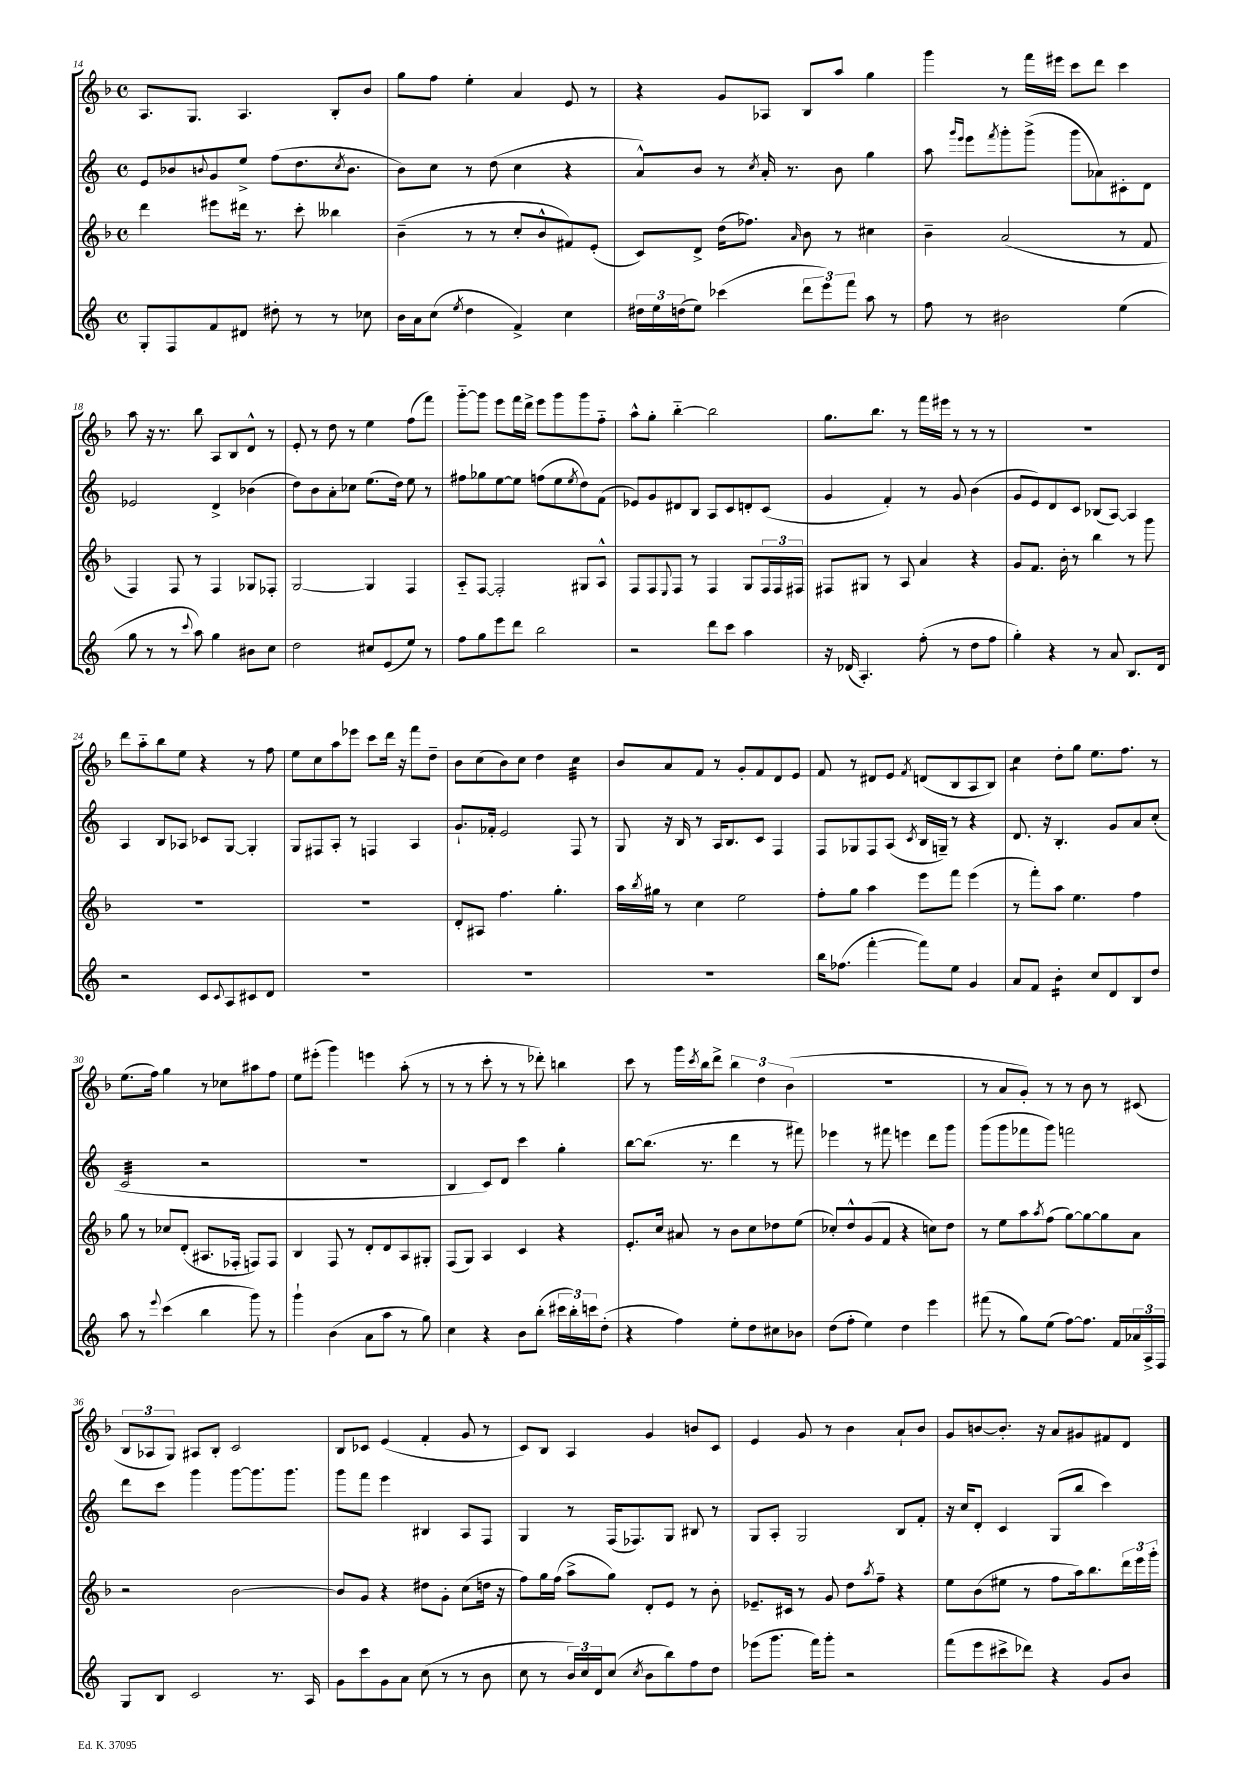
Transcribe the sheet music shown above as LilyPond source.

<<
\new StaffGroup <<
\new Staff = "s0" {
    \clef treble \key f \major \defaultTimeSignature \time 4/4
    a8. g8. a4. bes8-. bes'8 |
    g''8 f''8 e''4-. a'4 e'8 r8 |
    r4 g'8 aes8 bes8 a''8 g''4 |
    g'''4 r8 f'''16 eis'''16 c'''8 d'''8 c'''4 |
    a''8 r16 r8. bes''8 a8 bes8 d'8-^ r8 |
    e'8-. r8 d''8 r8 e''4 f''8( f'''8) |
    g'''8~-_ g'''8 e'''8 f'''16 d'''16-> e'''8 g'''8 g'''8 f''8-_ |
    a''8-^ g''8-. bes''4~-_ bes''2 |
    g''8. bes''8. r8 f'''16 eis'''16 r8 r8 r8 |
    R1 |
    d'''8 a''8-_ bes''8 e''8 r4 r8 f''8 |
    e''8 c''8 a''8 ees'''8 c'''8 d'''16 r16 f'''8 d''8-- |
    bes'8 c''8( bes'8) c''8 d''4 c''4:32 |
    bes'8 a'8 f'8 r8 g'8-. f'8 d'8 e'8 |
    f'8 r8 dis'8 e'8 \acciaccatura { f'8 } d'8( bes8 a8 bes8) |
    c''4:8 d''8-. g''8 e''8. f''8. r8 |
    e''8.( f''16) g''4 r8 ces''8 ais''8 f''8 |
    e''8 eis'''8-.( g'''4) e'''4 a''8-.( r8 |
    r8 r8 c'''8-. r8 r8 des'''8-.) b''4 |
    c'''8 r8 g'''16 \acciaccatura { c'''8 } bes''16 d'''8-> \tuplet 3/2 { bes''4 d''4 bes'4( } |
    R1 |
    r8 a'8 g'8-.) r8 r8 bes'8 r8 cis'8( |
    \tuplet 3/2 { bes8 aes8 g8) } ais8 bes8-. c'2 |
    bes8 ces'8 e'4( f'4-. g'8 r8 |
    c'8) bes8 a4 g'4 b'8 c'8 |
    e'4 g'8 r8 bes'4 a'8-! bes'8 |
    g'8 b'8~ b'8.-. r16 a'8 gis'8 fis'8 d'8 \bar "|." |
}
\new Staff = "s1" {
    \clef treble \key c \major \defaultTimeSignature \time 4/4
    e'8 bes'8 \appoggiatura { b'8 } g'8 e''8-> f''8( d''8. \acciaccatura { c''8 } b'8. |
    b'8) c''8 r8 d''8( c''4 r4 |
    a'8-^) b'8 r8 \acciaccatura { c''8 } a'16-. r8. b'8 g''4 |
    a''8 \grace { g'''16 e'''16 } e'''8 \acciaccatura { f'''8 } g'''8-. g'''8->( g'''8 aes'8) cis'8-. d'8 |
    ees'2 d'4-> bes'4( |
    d''8) b'8 a'8-. ces''8 e''8.( d''16) e''8 r8 |
    fis''8 ges''8 e''8~ e''8 f''8( e''8 \acciaccatura { e''8 } d''8) f'8( |
    ees'8) g'8 dis'8 b8 a8 c'8 d'8-. c'8( |
    g'4 f'4-.) r8 g'8 b'4( |
    g'8 e'8) d'8 c'8 bes8( a8~) a4 |
    a4 b8 aes8 ces'8 g8~ g4-. |
    g8 fis8 a8-. r8 f4 a4 |
    g'8.-! fes'16-. e'2 f8 r8 |
    g8 r16 b16 r8 a16 b8. c'8 f4 |
    f8 ges8 f8 a8( \acciaccatura { c'8 } b16 g16--) r8 r4 |
    d'8. r16 b4.-. g'8 a'8 c''8-.( |
    c'2:32 r2 |
    R1 |
    b4 c'8) d'8 c'''4 g''4-. |
    b''8~ b''8.( r8. d'''4 r8 fis'''8) |
    ees'''4 r8 fis'''8 e'''4 d'''8 g'''8 |
    g'''8( g'''8 fes'''8 g'''8) f'''2 |
    d'''8 c'''8 g'''4 g'''8~ g'''8. g'''8. |
    g'''8 f'''8 e'''4 bis4 a8 f8 |
    g4 r8 f16( fes8.) g8 bis8 r8 |
    g8 a8-. g2 b8 f'8-. |
    r16 c''16 d'8-. c'4 g8( b''8 c'''4) \bar "|." |
}
\new Staff = "s2" {
    \clef treble \key f \major \defaultTimeSignature \time 4/4
    d'''4 eis'''8 dis'''16 r8. c'''8-. beses''4 |
    bes'4--( r8 r8 c''8-. bes'8-^ fis'8) e'8-.( |
    c'8) d'8-> d''16( fes''8.) \grace { a'16 } bes'8 r8 cis''4 |
    bes'4-- a'2( r8 f'8 |
    f4) f8 r8 f4 ges8 fes8-. |
    g2~ g4 f4 |
    a8-_ f8~ f2-. gis8 a8-^ |
    f8 f8 \appoggiatura { e8 } f8 r8 f4 g8 \tuplet 3/2 { f16 f16 fis16 } |
    fis8 gis8 r8 a8 a'4 r4 |
    g'8 f'8. bes'16-. r8 bes''4 r8 g'''8 |
    R1 |
    R1 |
    d'8-. ais8 f''4. g''4.-. |
    a''16 \acciaccatura { bes''8 } gis''16 r8 c''4 e''2 |
    f''8-. g''8 a''4 e'''8 f'''8 e'''4( |
    r8 f'''8-.) a''8 e''4. f''4 |
    g''8 r8 ces''8 d'8-.( ais8. fes16-. f8) f8 |
    bes4 f8 r8 d'8-. d'8 a8 gis8-. |
    f8( g8) a4 c'4 r4 |
    e'8.-. c''16 ais'8 r8 bes'8 c''8 des''8 e''8( |
    ces''8-.) d''8-^ g'8( f'8 r4 c''8) d''8 |
    r8 e''8 a''8 \acciaccatura { a''8 } f''8( g''8~) g''8~ g''8 a'8 |
    r2 bes'2~ |
    bes'8 g'8 r4 dis''8 g'8-. c''8( d''16 r16 |
    f''8) g''16 f''16( a''8-> g''8) d'8-. e'8 r8 bes'8-. |
    ees'8.-- cis'16 r8 g'8 d''8 \acciaccatura { a''8 } f''8-- r4 |
    e''8 bes'8( eis''8 r8 f''8 a''16) bes''8. \tuplet 3/2 { d'''16 e'''16 g'''16-. } \bar "|." |
}
\new Staff = "s3" {
    \clef treble \key c \major \defaultTimeSignature \time 4/4
    g8-. f8 f'8 dis'8 dis''8-. r8 r8 ces''8 |
    b'16 a'16 c''8( \acciaccatura { e''8 } d''4 f'4->) c''4 |
    \tuplet 3/2 { dis''16 e''16 d''16( } e''8) ces'''4( \tuplet 3/2 { d'''8 e'''8) f'''8 } a''8 r8 |
    f''8 r8 bis'2 e''4( |
    g''8 r8 r8 \appoggiatura { c'''8 } a''8) g''4 bis'8 c''8 |
    d''2 cis''8 e'8( e''8) r8 |
    f''8 g''8 e'''8 d'''8 b''2 |
    r2 d'''8 c'''8 a''4 |
    r16 des'16( a4.-.) f''8-.( r8 d''8 f''8 |
    g''4-.) r4 r8 a'8 b8. d'16 |
    r2 c'8 \appoggiatura { c'8 } a8 cis'8 d'8 |
    R1 |
    R1 |
    R1 |
    b''16 fes''8.( f'''4~-. f'''8) e''8 g'4 |
    a'8 f'8 b'4:16-. c''8 d'8 b8 d''8 |
    a''8 r8 \appoggiatura { e'''8 } c'''4( b''4 g'''8) r8 |
    g'''4-! b'4( a'8 a''8 r8 g''8) |
    c''4 r4 b'8 b''8-.( \tuplet 3/2 { cis'''16 b''16-.) c'''16 } d''8-.( |
    r4 f''4) e''8-. d''8 cis''8 bes'8 |
    d''8( f''8-. e''4) d''4 e'''4 |
    fis'''8( r8 g''8) e''8( f''8~) f''8. f'16 \tuplet 3/2 { aes'16 a16-> f16 } |
    g8 b8 c'2 r8. a16 |
    g'8 c'''8 g'8 a'8 c''8( r8 r8 b'8 |
    c''8 r8 \tuplet 3/2 { b'16) c''16 d'16 } c''8( \acciaccatura { c''8 } b'8 b''8) f''8 d''8 |
    ees'''8( g'''8. f'''16) g'''8-. r2 |
    f'''8( e'''8 cis'''8-> des'''8) r4 g'8 b'8 \bar "|." |
}
>>
>>
\layout { \context { \Score currentBarNumber = #14 } }
